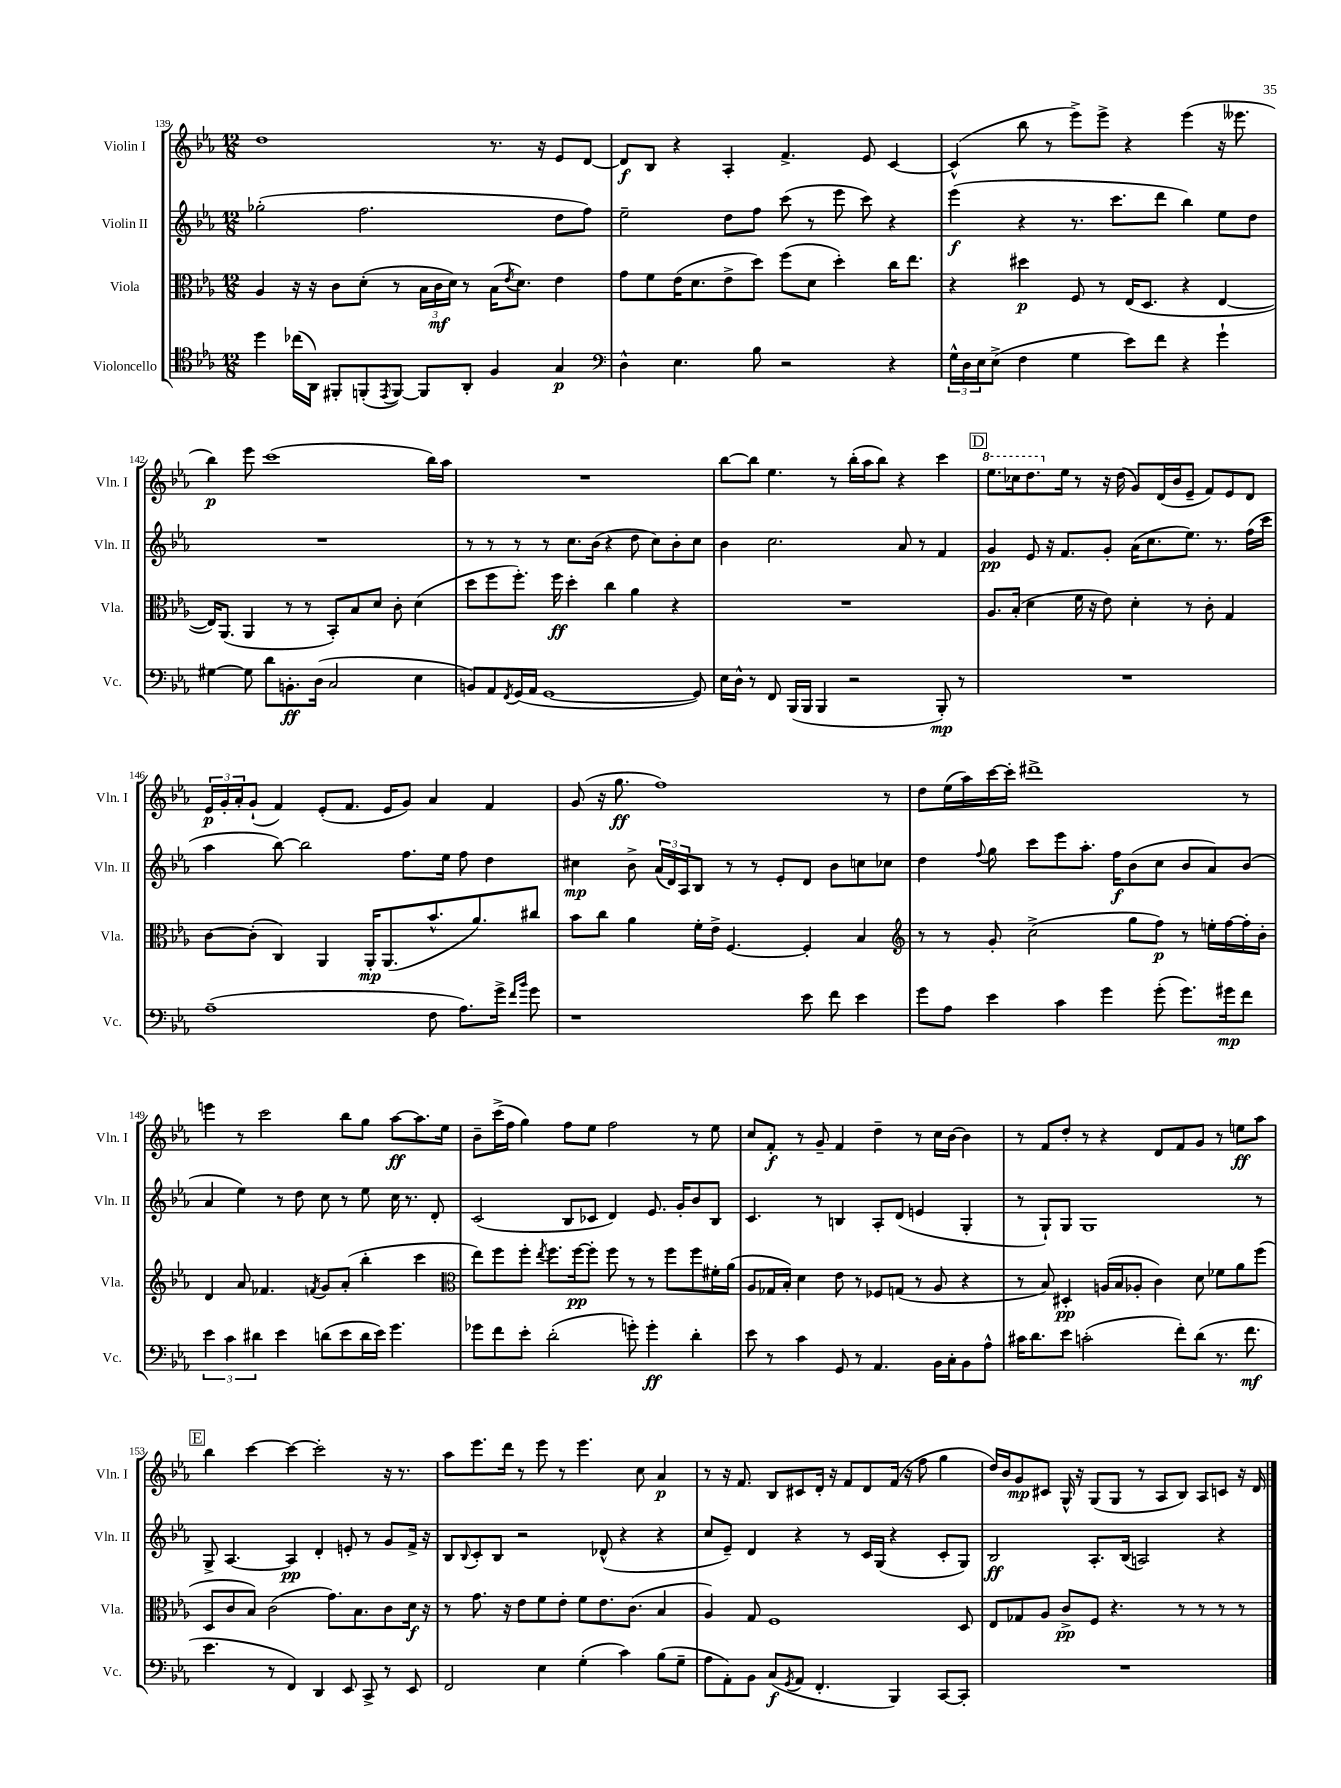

**kern	**kern	**kern	**kern
*staff4	*staff3	*staff2	*staff1
*clefC4	*clefC3	*clefG2	*clefG2
*k[b-e-a-]	*k[b-e-a-]	*k[b-e-a-]	*k[b-e-a-]
*M12/8	*M12/8	*M12/8	*M12/8
4dd\	4A-/	(2gg-'\	1dd
(16cc-\LL	16r	.	.
16AA-\JJ)	16r	.	.
8FF#'/L	8c\L	.	.
(8FF'/	(8d'\J	2.ff\	.
8qEE-/	.	.	.
[8FF/J)	8r	.	.
8FF/]L	24B-\LL	.	.
.	24c\	.	.
.	24d\JJ)	.	.
8AA-'/J	8r	.	.
4F/	(16B-\LK	.	8.r
.	8qe-/	.	.
.	8.d\J)	.	.
.	.	.	16r
4G/	4e-\	8dd\L	8e-/L
.	.	8ff\J)	[8d/J
=	=	=	=
*clefF4	*	*	*
4D^^\	8g\L	2ee-~\	8d/]L
.	8f\	.	8B-/J
4.E-\	(16e-\K	.	4r
.	8.d\	.	.
.	8e-^\	8dd\L	4A-'/
8B-\	8dd\J)	8ff\J	.
2r	(8ff\L	(8ccc\	4.f^/
.	8d\J	8r	.
.	4dd'\)	8eee-\	.
.	.	8ccc\)	8e-/
4r	16cc\LK	4r	[4c/
.	8.ee-\J	.	.
=	=	=	=
24G^^\LL	4r	(4eee-\	(4c^^/]
24D\	.	.	.
24E-\J	.	.	.
(8E-^\J	.	.	.
4F\	4dd#\	4r	8bb-\
.	.	.	8r
4G\	8F/	8.r	8eee-^\L)
.	8r	.	8eee-^\J
.	.	8.ccc\L	.
8e-\L)	(16E-/LK	.	4r
.	8.D/J	.	.
8f\J	.	8ddd\J	.
4r	4r	4bb-\)	(4eee-\
4g`\	[4E-/	8ee-\L	16r
.	.	.	8.eee--\
.	.	8dd\J	.
=	=	=	=
[4G#\	16E-/]LK)	1.r	4bb-\)
.	(8.AA-/J	.	.
8G#\]	4AA-/	.	8eee-\
8d\L	.	.	(1ccc
8.BB'\	8r	.	.
.	8r	.	.
(16D\Jk	.	.	.
2C/	8BB-'/L)	.	.
.	8B-/	.	.
.	8d/J	.	.
.	8c'\	.	.
4E-\	(4d\	.	.
.	.	.	16bb-\LL)
.	.	.	16aa-\JJ
=	=	=	=
8BB/L)	8dd\L	8r	1.r
8AA-/	8ff\	8r	.
8qFF/	.	.	.
(16GG/L	8.ff'\J)	8r	.
16AA-/JJ	.	.	.
[1GG	.	8r	.
.	16ff\	.	.
.	4dd'\	8.cc\L	.
.	.	(16b-\Jk	.
.	4cc\	4r	.
.	4a-\	8dd\	.
.	.	8cc\L)	.
.	4r	8b-'\	.
8GG/])	.	8cc\J	.
=	=	=	=
16E-\LL	1.r	4b-\	[8bb-\L
16D^^\JJ	.	.	.
8r	.	.	8bb-\]J
8FF/	.	2.cc\	4.ee-\
(16BBB-/LL	.	.	.
16BBB-/JJ	.	.	.
4BBB-/	.	.	.
.	.	.	8r
2r	.	.	(16bb-'\LL
.	.	.	16aa-\J
.	.	.	8bb-\J)
.	.	8a-/	4r
.	.	8r	.
8BBB-'/)	.	4f/	4ccc\
8r	.	.	.
=	=	=	=
1.r	8.A-/L	4g/	8.eee-\L
.	(16B-'/Jk	.	16ccc-\k
.	4d\	8e-/	8.ddd\
.	.	16r	.
.	.	8.f/L	16ee-\Jk
.	16f\	.	8r
.	16r	.	.
.	8e-\)	8g'/J	16r
.	.	.	(16dd\
.	4d'\	(16a-\LK	8g/L)
.	.	8.cc\	.
.	.	.	(16d/L
.	.	.	16b-/J
.	8r	8.ee-\J)	8e-~/J
.	8c'\	.	8f/L)
.	.	8.r	.
.	4G/	.	8e-/
.	.	(16ff\LL	8d/J
.	.	16ccc\JJ	.
=	=	=	=
(1A-~	[8c\L	4aa-\	24e-/LL
.	.	.	24g'/
.	.	.	24a-'/J
.	(8c'\]J	.	(8g`/J
.	4C/)	[8bb-\)	4f/)
.	.	2bb-\]	.
.	4AA-/	.	(8e-'/L
.	.	.	8.f/J
.	16AA-'/LK	.	.
.	(8.AA-/	.	16e-/LK
.	.	8.ff\L	8g/J)
8F\	8.b-^^/	.	4a-/
.	.	16ee-\Jk	.
8.A-\L)	.	8ff\	.
.	8.a-/)	.	.
.	.	4dd\	4f/
16g^\Jk	.	.	.
16qqf/LL	.	.	.
16qqb-/JJ	.	.	.
8g\	8cc#/J	.	.
=	=	=	=
1r	8b-\L	4cc#\	(8g/
.	8cc\J	.	16r
.	.	.	8.gg\
.	4a-\	8b-^\	.
.	.	(24a-/LL	1ff)
.	.	24d/)	.
.	.	24A-/J	.
.	16f'\LL	8B-/J	.
.	16e-^\JJ	.	.
.	[4.F/	8r	.
.	.	8r	.
.	.	8e-'/L	.
8e-\	4F'/]	8d/J	.
8f\	.	8b-\L	.
4e-\	4B-/	8cc\	.
.	.	8cc-\J	8r
=	=	=	=
*	*clefG2	*	*
8g\L	8r	4dd\	8dd\L
8A-\J	8r	.	(16ee-\L
.	.	.	16aa-\)
.	.	8qqff/	.
4e-\	8g'/	8gg\	[16ccc\
.	.	.	16ccc'\]JJ
.	(2cc^\	8ccc\L	1ddd#^
4c\	.	8eee-\	.
.	.	8.aa-'\J	.
4g\	.	.	.
.	.	16ff\LK	.
.	8gg\L	(8b-\	.
(8g'\	8ff\J)	8cc\J	.
8.g\L)	8r	8b-/L	.
.	16ee'\LL	8a-/)	.
16g#\k	[16ff\	.	.
8f\J	16ff'\]	(8b-/J	8r
.	16b-'\JJ	.	.
=	=	=	=
6e-\	4d/	4a-/	4eee\
6c\	.	.	.
.	8a-/	4ee-\)	8r
6d#\	.	.	.
.	4.f-/	.	2ccc\
4e-\	.	8r	.
.	.	8dd\	.
.	8qf/	.	.
(8d\L	8g/L	8cc\	.
8e-\	(8a-'/J	8r	8bb-\L
16d\L	4bb-'\	8ee-\	8gg\J
16e-\JJ)	.	.	.
4.g\	.	16cc\	[8aa-\L
.	.	8.r	.
.	4ccc\	.	8.aa-\]
.	.	8d'/	.
.	.	.	16ee-\Jk
=	=	=	=
*	*clefC3	*	*
8g-\L	8ee-\L)	(2c/	8b-~\L
8f\	8ff\	.	(16ccc^\L
.	.	.	16ff\JJ
8e-'\J	8ff'\J	.	4gg\)
.	8qee-/	.	.
(2d'\	8.ff\L	.	.
.	.	8B-/L	8ff\L
.	[16ff\k	.	.
.	8ff'\]J	8c-/J	8ee-\J
.	8ff\	4d/)	2ff\
8g'\)	8r	.	.
4g'\	8r	8.e-/	.
.	8ff\L	.	.
.	.	16g'/LK	.
4d'\	8ff\	8b-/	8r
.	16f#'\L	8B-/J	8ee-\
.	(16a-\JJ	.	.
=	=	=	=
8e-\	8A-/L	4.c/	8cc/L
8r	16G-/L	.	8f'/J
.	16B-'/JJ)	.	.
4c\	4d\	.	8r
.	.	8r	8g~/
8GG/	8e-\	4B/	4f/
8r	8r	.	.
4.AA-/	8F-/L	8A-'/L	4dd~\
.	(8G/J	(8d/J	.
.	8r	4e/	8r
16BB-\LL	8A-/	.	16cc\LL
16C'\J	.	.	[16b-\JJ
8BB-\	4r	4G'/	4b-\]
8A-^^\J	.	.	.
=	=	=	=
16c#\LK	8r	8r	8r
8.d\	.	.	.
.	8B-/)	8G`/L)	8f/L
8e-\J	4D#'/	8G/J	8dd'/J
(2c'\	.	1G	8r
.	(16A/LL	.	4r
.	16B-/J	.	.
.	8A-'/J	.	.
.	4c\)	.	8d/L
8f'\L)	.	.	8f/
(8d\J	8d\	.	8g/J
8.r	8f-\L	.	8r
.	8a-\	.	8ee\L
8.f\	.	.	.
.	(8ff\J	8r	8aa-\J
=	=	=	=
4.e-\	8D/L	8G^/	4bb-\
.	8c/	[4.A-/	.
.	8B-/J)	.	[4ccc\
8r	(2c\	.	.
4FF/)	.	4A-/]	4ccc\_
4DD/	.	4d'/	2ccc'\]
.	8.g\L)	.	.
8EE-/	.	8e'/	.
.	8.B-\	.	.
8CC^/	.	8r	.
8r	8c\	8g/L	16r
.	.	.	8.r
8EE-/	16d\Jk	16f^/Jk	.
.	16r	16r	.
=	=	=	=
2FF/	8r	8B-/L	8aa-\L
.	.	8qqB-/	.
.	8.g\	8c'/	8.eee-\
.	.	8B-/J	.
.	16r	.	16ddd\Jk
.	8e-\L	2r	8r
4E-\	8f\	.	8eee-\
.	8e-'\J	.	8r
(4G'\	8f\L	.	4.eee-\
.	8.e-\	(8d-^^/	.
4c\)	.	4r	.
.	(8.c\J	.	.
.	.	.	8cc\
(8B-\L	4B-/	4r	4a-/
8G~\J	.	.	.
=	=	=	=
8A-\L	4A-/)	8cc/L	8r
8AA-'\)	.	8e-~/J)	16r
.	.	.	8.f/
8BB-\J	8G/	4d/	.
(8C/L	1F	.	8B-/L
8qGG/	.	.	.
8AA-/J	.	4r	8c#/
4.FF'/	.	.	16d'/Jk
.	.	.	16r
.	.	8r	8f/L
.	.	16c/LL	8d/
.	.	(16G/JJ	.
4BBB-/)	.	4r	(16f/Jk
.	.	.	16r
.	.	.	8ff\
[8CC/L	.	8c'/L	4gg\
8CC'/]J	8D/	8G/J)	.
=	=	=	=
1.r	8E-/L	2B-/	16dd/LL)
.	.	.	16b-/J
.	8G-/	.	8g/
.	8A-/J	.	8c#/J
.	8c^/L	.	16G^^/
.	.	.	16r
.	8F/J	8.A-'/L	(8G/L
.	4.r	.	8G/J
.	.	(16B-/Jk	.
.	.	2A/)	8r
.	.	.	8A-/L
.	8r	.	8B-/J)
.	8r	.	8A-/L
.	8r	4r	8c/J
.	8r	.	16r
.	.	.	16d/
==	==	==	==
*-	*-	*-	*-
